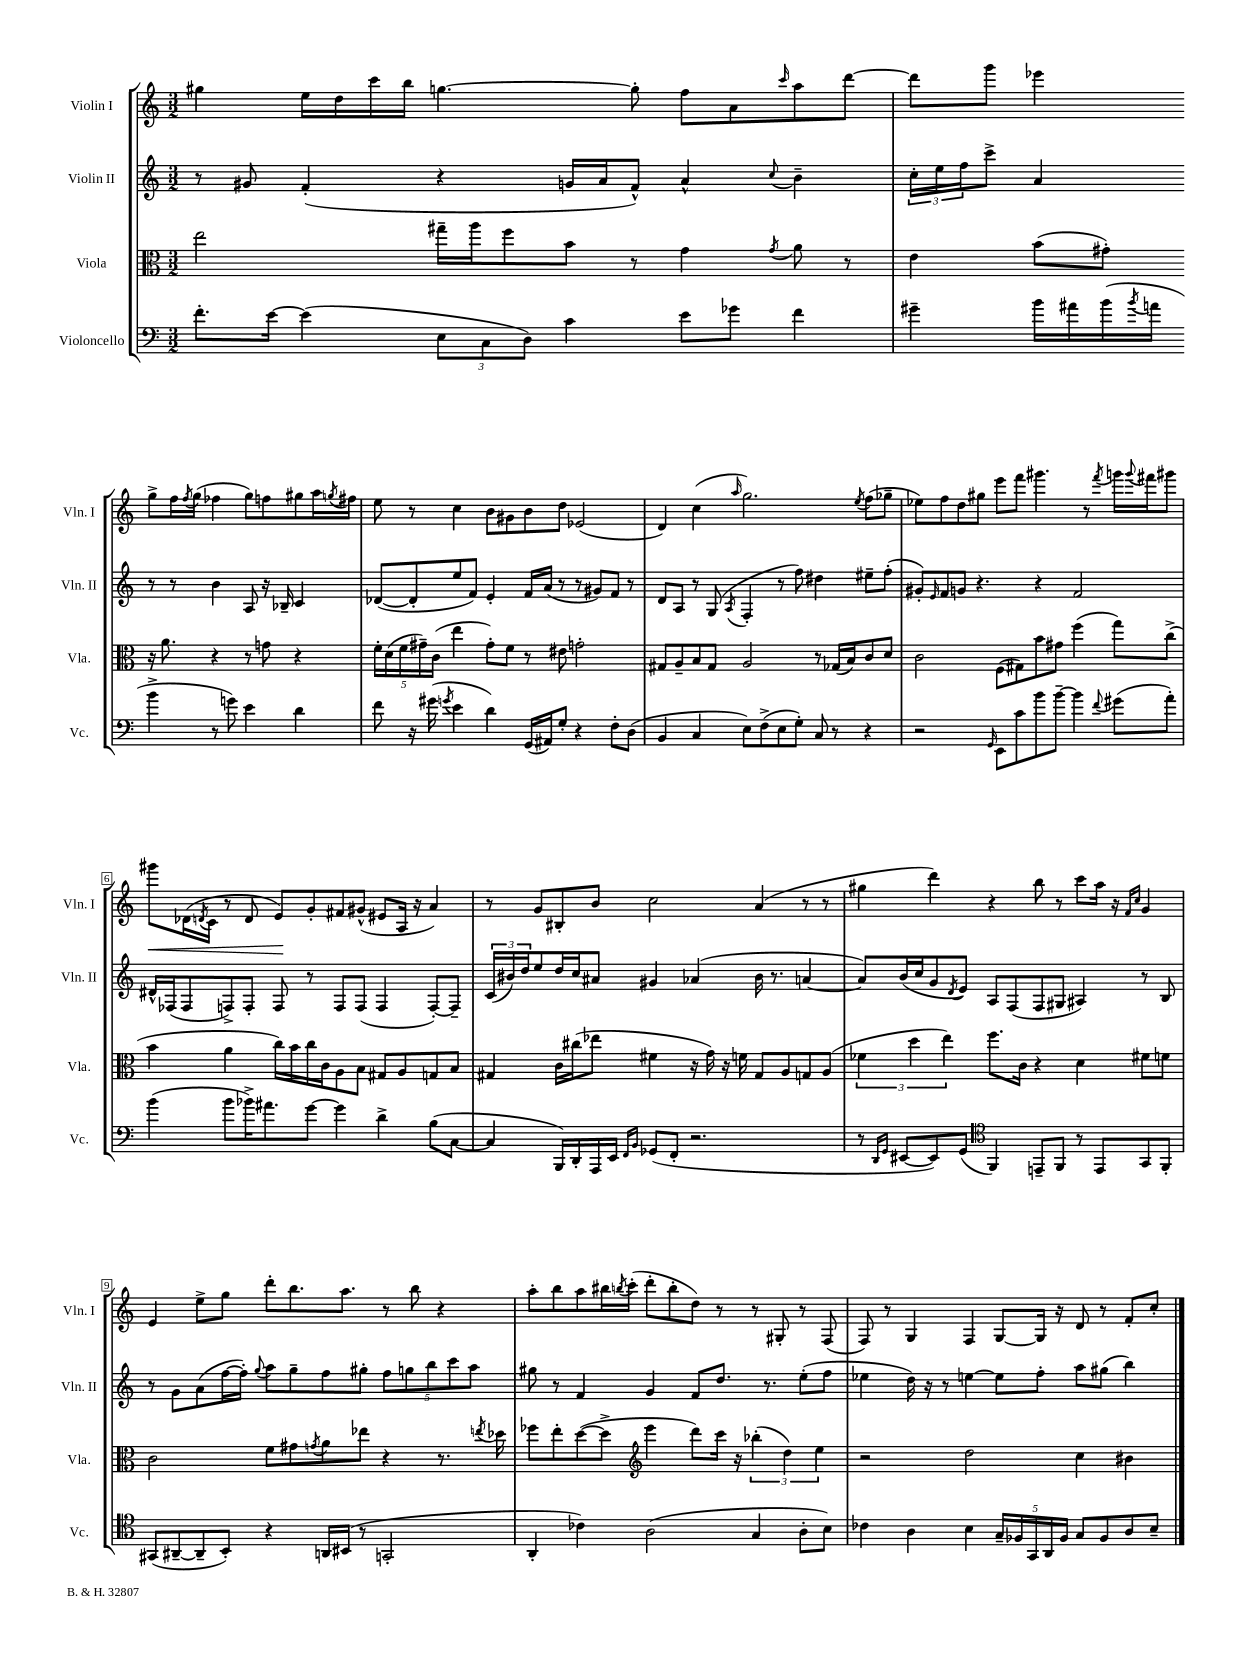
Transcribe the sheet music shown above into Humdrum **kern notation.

**kern	**kern	**kern	**kern
*staff4	*staff3	*staff2	*staff1
*clefF4	*clefC3	*clefG2	*clefG2
*k[]	*k[]	*k[]	*k[]
*M3/2	*M3/2	*M3/2	*M3/2
8.f'\L	2ee\	8r	4gg#\
.	.	8g#/	.
[16e\Jk	.	.	.
(4e\]	.	(4f'/	16ee\LL
.	.	.	16dd\
.	.	.	16ccc\
.	.	.	16bb\JJ
12E\L	16gg#~\LL	4r	[4.gg\
.	16aa\J	.	.
12C\	.	.	.
.	8ff\	.	.
12D\J)	.	.	.
4c\	8b\J	16g/LL	.
.	.	16a/J	.
.	8r	8f^^/J)	8gg'\]
8e\L	4g\	4a^^/	8ff\L
8g-\J	.	.	8a\
.	8qg/	8qqcc/	16qqccc/
4f\	8a\	4b~\	8aa\
.	8r	.	[8ddd\J
=	=	=	=
4g#~\	4e\	24cc'\LL	8ddd\]L
.	.	24ee\	.
.	.	24ff\J	.
.	.	8ccc^\J	8ggg\J
16b\LL	(8b\L	4a/	4eee-\
16a#\	.	.	.
(16b\	8g#'\J)	.	.
8qb/	.	.	.
16a\JJ	.	.	.
4b^\	16r	8r	8gg^\L
.	8.a\	.	.
.	.	8r	16ff\L
.	.	.	8qff/
.	.	.	(16gg\JJ
8r	4r	4b\	4ff-\
8g\)	.	.	.
4e\	8r	8A/	8gg\L)
.	8g\	16r	8ff\
.	.	16B-~/	.
4d\	4r	4c/	8gg#\
.	.	.	16aa\L
.	.	.	8qgg/
.	.	.	16ff#\JJ
=	=	=	=
8f\	20f'\LL	([8d-/L	8ee\
.	(20d\	.	.
.	20f\	.	.
16r	.	8d-'/]	8r
.	20g#~\)	.	.
(16g#\	.	.	.
.	(20c\JJ	.	.
8qg/	.	.	.
4e\	4ee\	8ee/	4cc\
.	.	8f/J)	.
4d\)	8g#'\L)	4e'/	8b\L
.	8f\J	.	8g#\
(16GG/LL	8r	16f/LL	8b\
16AA#/J)	.	(16a/JJ	.
8G'/J	8e#\	8r	8dd\J
4r	2g'\	8r	(2e-/
.	.	8g#/L)	.
8F'\L	.	8f/J	.
(8D\J	.	8r	.
=	=	=	=
4BB/	8G#/L	8d/L	4d/)
.	8A~/	8A/J	.
4C/	8B/	8r	(4cc\
.	8G#/J	(8G/	.
.	.	8qA/	16qqaa/
8E\L)	2A/	4F'/	2.gg\)
(8F^\	.	.	.
8E\	.	8r	.
8G'\J)	.	8ff\)	.
8C/	8r	4dd#\	.
8r	(16G-/LL	.	.
.	16B/J)	.	.
.	.	.	8qee/
4r	8c/	8ee#~\L	(8ff\L
.	8d/J	(8ff'\J	8gg-~\J
=	=	=	=
2r	2c\	8g#'/L)	8ee-\L)
.	.	16qqe/	.
.	.	8f/	8ff\
.	.	8g/J	8dd\
.	.	4.r	8gg#\J
16qqGG/	.	.	.
8EE\L	(8F\L	.	8eee\L
8c\	8G#\)	.	8fff\J
8b\	8b\	4r	4.ggg#\
[8b~\J	8g#\J	.	.
4b\]	(4ff\	2f/	.
.	.	.	8r
8qqf/	.	.	8qfff/
(8g#\L	8gg\L)	.	16ggg\LL
.	.	.	8qqggg/
.	.	.	16fff#\J
8a'\J)	(8cc^\J	.	8ggg#\J
=	=	=	=
(4b\	4b\	16d#^^/LL	8ggg#\L
.	.	(16F-/J	.
.	.	8F-/	(16d-\L
.	.	.	8qd/
.	.	.	16c\JJ
8b\L	4a\	8F^/)	8r
16b-^\K)	.	8F'/J	8d/
8.a#\	.	.	.
.	16cc\LL)	8F/	8e/L)
.	16b\	.	.
[8g\J	16cc\	8r	8g'/
.	16c\J	.	.
4g\]	8A\	8F/L	8f#/
.	8B\J	(8F/J	(8g#^^/J
4d^\	8G#/L	4F/	8e#/L
.	8A/	.	16A/Jk
.	.	.	16r
(8B\L	8G/	[8F'/L)	4a/)
[8C\J	8B/J	8F~/]J	.
=	=	=	=
4C/]	4G#/	(24c/LL	8r
.	.	24b#/)	.
.	.	24dd/J	.
.	.	8ee/	8g/L
16BBB/LL)	16c\LL	16dd/L	8B#'/
16DD'/	(16cc#\J	16cc/J	.
16AAA/	8ee-\J	8a#/J	8b/J
16EE/JJ	.	.	.
16qqFF/LL	.	.	.
16qqBB/JJ	.	.	.
(8GG-/L	4f#\	4g#/	2cc\
8FF'/J	.	.	.
2.r	16r	(4a-/	.
.	16g\)	.	.
.	16r	.	.
.	16f\	.	.
.	8G#/L	16b#\	(4a/
.	.	8.r	.
.	8A/	.	.
.	8G/	[4a/	8r
.	(8A/J	.	8r
=	=	=	=
8r	6f-\	8a/]L)	4gg#\
16qqDD/LL	.	.	.
16qqGG/JJ	.	.	.
[8EE#/L	.	(16b/L	.
.	6dd\	.	.
.	.	16cc/J	.
8EE#/])	.	8g/	4ddd\)
.	6ee\)	.	.
.	.	8qd/	.
(8GG/J	.	8e/J)	.
*clefC4	*	*	*
4FF/)	8.ff\L	8A/L	4r
.	.	(8F/	.
.	16c\Jk	.	.
8EE~/L	4r	8F/	8bb\
8FF/J	.	8G#/J	8r
8r	4d\	4A#/)	8ccc\L
8EE/L	.	.	16aa\Jk
.	.	.	16r
.	.	.	16qqf/LL
.	.	.	16qqcc/JJ
8GG/	8f#\L	8r	4g/
8FF'/J	8f\J	8B/	.
=	=	=	=
(8GG#/L	2c\	8r	4e/
[8AA#~/	.	8g\L	.
8AA#~/]	.	(8a\	8ee^\L
8BB'/J)	.	[16ff\L	8gg\J
.	.	16ff'\]JJ)	.
.	.	8qqgg/	.
4r	8f\L	8aa\L	8ddd'\L
.	8g#\	8gg~\	8.bb\
.	8qg/	.	.
16AA/LL	8a\	8ff\	.
(16BB#/JJ	.	.	8.aa\J
8r	8ee-\J	8gg#'\J	.
2GG'/	4r	10ff\L	8r
.	.	10gg\	.
.	.	.	8bb\
.	.	10bb\	.
.	8.r	.	4r
.	.	10ccc\	.
.	.	10aa\J	.
.	8qee/	.	.
.	16dd-\	.	.
=	=	=	=
4AA'/	8ff-\L	8gg#\	8aa'\L
.	8ee'\	8r	8bb\
4c-\)	([8dd\	4f/	8aa\
.	8dd^\]J	.	16bb#\L
.	.	.	8qbb/
.	.	.	(16ccc'\JJ
*	*clefG2	*	*
(2A\	4eee\	4g/	8ddd'\L
.	.	.	8bb'\
.	8ddd\L)	8f/L	8dd\J)
.	16ccc\Jk	8.dd/J	8r
.	16r	.	.
4G/	(6bb-'\	.	8r
.	.	8.r	.
.	.	.	8G#'/
.	6dd\)	.	.
8A'\L	.	(8ee'\L	8r
.	6ee\	.	.
8B\J)	.	8ff\J	(8F/
=	=	=	=
4c-\	2r	4ee-\	8F/)
.	.	.	8r
4A\	.	16dd\)	4G/
.	.	16r	.
.	.	8r	.
4B\	2dd\	[4ee\	4F/
20G~/LL	.	8ee\]L	[8G/L
20F-/	.	.	.
20GG/	.	.	.
.	.	8ff'\J	16G/]Jk
20AA/	.	.	.
.	.	.	16r
20F-/JJ	.	.	.
8G/L	4cc\	8aa\L	8d/
8F-/	.	(8gg#\J	8r
8A/	4b#\	4bb\)	8f'/L
8B~/J	.	.	8cc'/J
==	==	==	==
*-	*-	*-	*-
